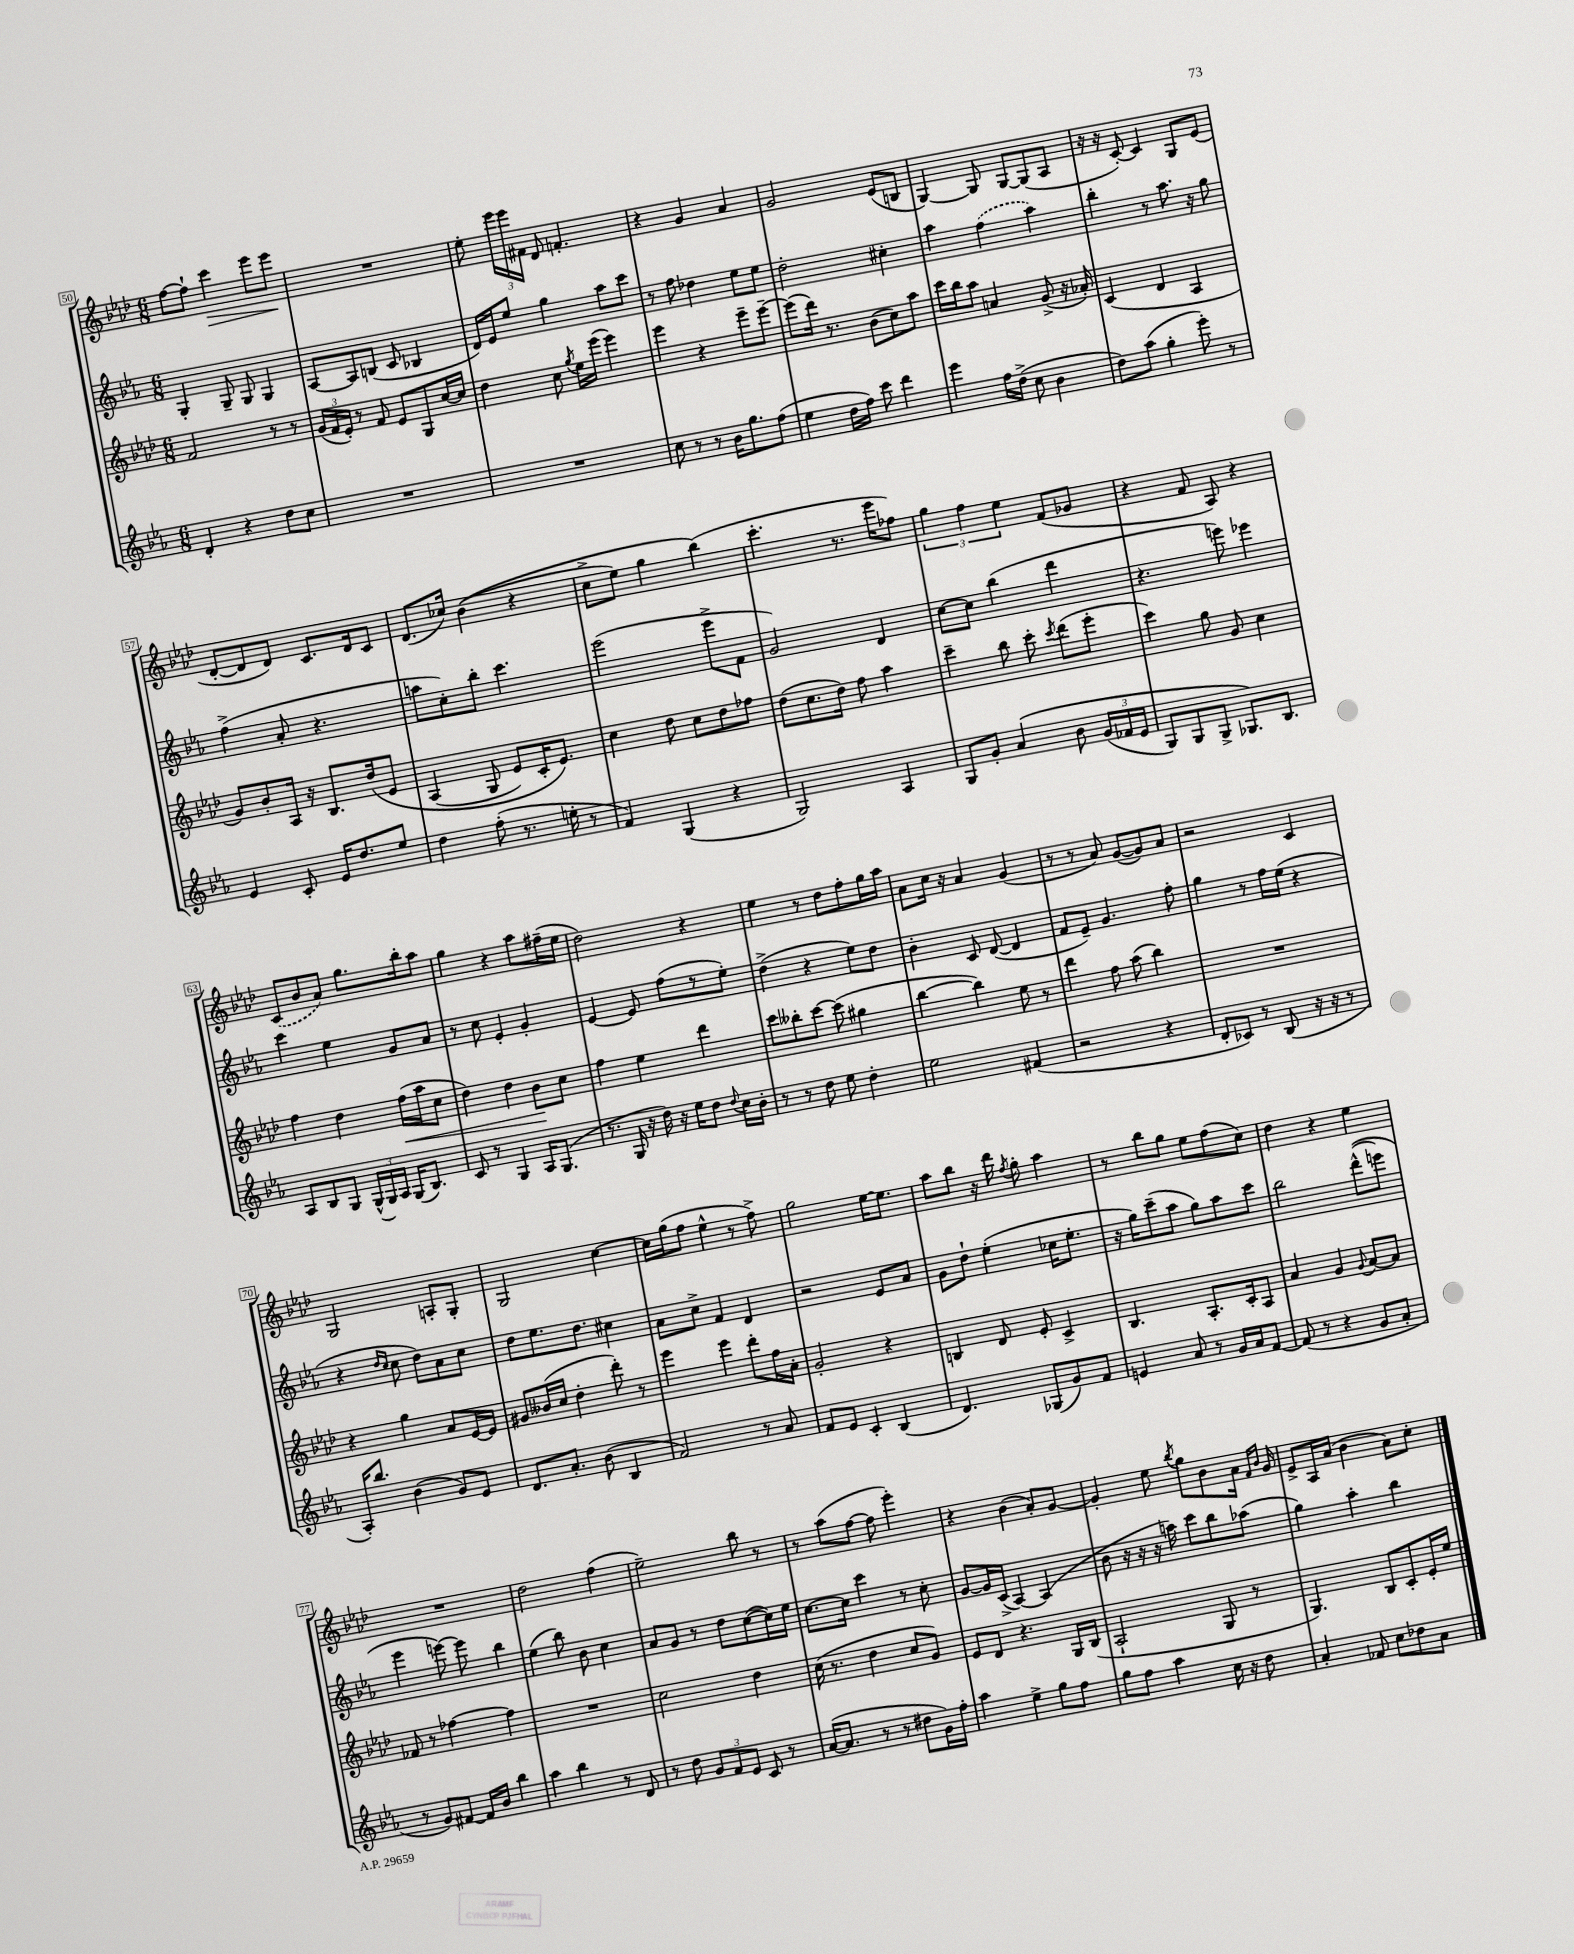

**kern	**kern	**dynam	**kern	**kern	**dynam
*part4	*part3	*part3	*part2	*part1	*part1
*staff4	*staff3	*staff3	*staff2	*staff1	*staff1
*clefG2	*clefG2	*	*clefG2	*clefG2	*
*k[b-e-a-]	*k[b-e-a-d-]	*	*k[b-e-a-]	*k[b-e-a-d-]	*
*M6/8	*M6/8	*	*M6/8	*M6/8	*
=50	=50	=50	=50	=50	=50
4d'/	2f/	.	4G'/	[8ff\L	.
.	.	.	.	8ff`\J]	.
!	!	!	!	!	!LO:HP:b
4r	.	.	8G~/	4ccc\	>
.	.	.	8G/	.	.
8dd\L	8r	.	4G/	8eee-\L	.
8cc\J	8r	.	.	8eee-\J	.
.	.	.	.	.	]
=51	=51	=51	=51	=51	=51
2.r	(24g/LL	.	[8A-/L	2.r	.
.	24f/	.	.	.	.
.	24e-'/JJ)	.	.	.	.
.	8r	.	8A-/]	.	.
.	8f/	.	(8Bn/J	.	.
.	8e-/L	.	8c/	.	.
.	8G/	.	4B-X/	.	.
.	[16cc/L	.	.	.	.
.	16cc/JJ]	.	.	.	.
=52	=52	=52	=52	=52	=52
2.r	4dd-\	.	16d/LL)	8ee-'\	.
.	.	.	16e-/J	.	.
.	.	.	8ee-/J	24eee-\LL	.
.	.	.	.	24eee-\	.
.	.	.	.	24f#X\JJ	.
.	8cc\	.	4gg\	8d-/	.
.	8qgg/	.	.	.	.
.	16ee-\LL	.	.	4.fn'/	.
.	(16eee-\JJ	.	.	.	.
.	4eee-\)	.	8aa-\L	.	.
.	.	.	8ccc\J	.	.
=53	=53	=53	=53	=53	=53
8cc\	4eee-\	.	8r	4r	.
8r	.	.	8ff\	.	.
8r	4r	.	4dd-X\	4g/	.
16b-\KL	.	.	.	.	.
8.gg\	.	.	.	.	.
.	8eee-~\L	.	8ee-\L	4a-/	.
(8ff\J	[8eee-~\J	.	8ee-\J	.	.
=54	=54	=54	=54	=54	=54
4ee-\	(8eee-\L]	.	2dd'\	2g/	.
.	16ddd-\Jk)	.	.	.	.
.	8.r	.	.	.	.
16dd\LL	.	.	.	.	.
16ff\JJ)	.	.	.	.	.
8ccc\	(8b-\L	.	.	.	.
4ddd\	8cc\)	.	4cc#X'\	(8e-/L	.
.	8aa-\J	.	.	8Bn/J	.
=55	=55	=55	=55	=55	=55
4eee-\	16ccc\LL	.	4aa-\	[4G/)	.
.	16bb-\J	.	.	.	.
.	8aa-\J	.	.	.	.
16ff\LL	4an/	.	(4ff\	8G/]	.
(16dd^\JJ	.	.	.	.	.
8cc\	.	.	.	[8G/L	.
4b-\	(8g^/	.	4aa-\)	(8G/]	.
.	16r	.	.	8A-/J	.
.	16a-X'/)	.	.	.	.
=56	=56	=56	=56	=56	=56
8dd\L)	(4c/	.	4bb-'\	16r	.
.	.	.	.	16r	.
(8aa-\J	.	.	.	[8c'/)	.
4gg'\	4d-/	.	8r	4c/]	.
.	.	.	8.aa-\	.	.
8eee-'\)	4A-/	.	.	8G/L	.
.	.	.	16r	.	.
8r	.	.	8gg\	(8e-/J	.
!!LO:LB:g=z
=57	=57	=57	=57	=57	=57
4e-/	8g/L)	.	(4ff^\	[8d-'/L	.
.	8b-'/	.	.	8d-/]	.
8c'/	16A-/Jk	.	8a-'/	8d-/J)	.
.	16r	.	.	.	.
16e-/KL	8.B-/L	.	4.r	8.c/L	.
8.dd/	.	.	.	.	.
.	(16dd-/k	.	.	16d-/k	.
8ee-/J	8e-/J	.	.	8c/J	.
=58	=58	=58	=58	=58	=58
4dd\	(4A-/	.	8aan\L	(8.d-/L	.
.	.	.	8cc'\)	.	.
.	.	.	.	16cc-X/Jk)	.
(8ff'\	8G/	.	8bb-'\J	((4b-\	.
8.r	8e-/L)	.	4.ccc\	.	.
.	16c'/K	.	.	4r	.
16een'\	8.e-/J)	.	.	.	.
8r	.	.	.	.	.
=59	=59	=59	=59	=59	=59
4f/)	4cc\	.	(2eee-\	8cc^\L	.
.	.	.	.	8ee-\J)	.
(4G/	8dd-\	.	.	4gg\	.
.	8cc\L	.	.	.	.
4r	8dd-\	.	8eee-^\L	(4bb-\)	.
.	8ff-X\J	.	8f\J	.	.
=60	=60	=60	=60	=60	=60
2G/)	(8dd-\L	.	2g/)	4.ccc'\	.
.	8.cc\	.	.	.	.
.	16dd-\Jk)	.	.	.	.
.	8ff\	.	.	8.r	.
4A-/	4aa-\	.	4d/	.	.
.	.	.	.	16eee-\KL	.
.	.	.	.	8ff-X\J)	.
=61	=61	=61	=61	=61	=61
8G/L	4ccc~\	.	[8cc\L	6gg\	.
8g'/J	.	.	8cc\J]	.	.
.	.	.	.	6ff\	.
(4a-/	8bb-\	.	(4bb-\	.	.
.	.	.	.	6ee-\	.
.	8ccc'\	.	.	.	.
.	8qccc/	.	.	.	.
8b-\	(8ddd-\L	.	4ddd\	(8f/L	.
(24g/LL	8eee-'\J	.	.	8g-X/J	.
24f-X/	.	.	.	.	.
24e-/JJ	.	.	.	.	.
=62	=62	=62	=62	=62	=62
8G/L)	4ccc\)	.	4.r	4r	.
8G/	.	.	.	.	.
8G^/J	8gg\	.	.	8f/	.
8.G-X/L)	8g/	.	8eeen\)	8A-/)	.
.	4cc\	.	4eee-X\	4r	.
8.B-/J	.	.	.	.	.
!!LO:LB:g=z
=63	=63	=63	=63	=63	=63
8A-/L	4ff\	.	4ccc\	(8c/L	.
8B-/	.	.	.	8b-/	.
8G/J	4dd-\	.	4ee-\	8a-/J)	.
(24G^^/LL	.	.	.	8.gg\L	.
24G/)	.	.	.	.	.
24A-/JJ	.	.	.	.	.
!	!	!LO:HP:b	!	!	!
(16G/KL	(16ff\LL	<	8g/L	.	.
8.B-/J)	16aa-\J	.	.	16bb-'\k	.
.	8cc\J	.	8a-/J	8aa-\J	.
=64	=64	=64	=64	=64	=64
8c/	4dd-\)	.	8r	4gg\	.
8r	.	.	8cc\	.	.
4G/	4dd-\	.	4e-'/	4r	.
16A-/KL	8b-\L	.	4g'/	8aa-\L	.
(8.G/J	.	.	.	.	.
.	8cc\J	[	.	(16ff#X~\L	.
.	.	.	.	16ee-\JJ	.
=65	=65	=65	=65	=65	=65
8.r	4ff\	.	[4e-/	2dd-\)	.
16G/	.	.	.	.	.
16r	4ee-\	.	8e-/]	.	.
16dd\)	.	.	.	.	.
16r	.	.	(8ff\L	.	.
16ee-\KL	.	.	.	.	.
8dd\J	4ddd-\	.	8r	4r	.
8qqdd/	.	.	.	.	.
16cc\LL	.	.	8ee-'\J)	.	.
16b-'\JJ	.	.	.	.	.
=66	=66	=66	=66	=66	=66
8r	8ccc\L	.	(4dd^\	4ee-\	.
8r	8bb--X'\	.	.	.	.
8dd\	[8ccc\J	.	4r	8r	.
8ee-\	(8ccc\]	.	.	8dd-\L	.
4dd'\	4gg#X\	.	8ee-\L)	8ff'\	.
.	.	.	8dd\J	16gg\L	.
.	.	.	.	16aa-\JJ	.
=67	=67	=67	=67	=67	=67
2ee-\	[4bb-\	.	4b-'\	8a-\L	.
.	.	.	.	16cc\Jk	.
.	.	.	.	16r	.
.	4bb-\])	.	8c/	4a-/	.
.	.	.	([8d/	.	.
(4f#X/	8ee-\	.	4d/]	(4g/	.
.	8r	.	.	.	.
=68	=68	=68	=68	=68	=68
2r	4ddd-\	.	8f/L	8r	.
.	.	.	8e-~/J)	8r	.
.	8ff\	.	4.g/	8a-/)	.
.	(8aa-\	.	.	([8g/L	.
4r	4bb-\)	.	.	8g/])	.
.	.	.	8ff'\	8a-/J	.
=69	=69	=69	=69	=69	=69
8d'/L	2.r	.	4gg\	2r	.
8c-X/J)	.	.	.	.	.
8r	.	.	8r	.	.
(8B-/	.	.	16ff\LL	.	.
.	.	.	(16ee-\JJ	.	.
16r	.	.	4r	4c/	.
16r	.	.	.	.	.
8r	.	.	.	.	.
!!LO:LB:g=z
=70	=70	=70	=70	=70	=70
16A-'/KL)	4r	.	4r	2G/	.
8.bb-/J	.	.	.	.	.
.	.	.	16qqdd/LL	.	.
.	.	.	16qqcc/JJ	.	.
(4b-\	4gg\	.	8cc\	.	.
.	.	.	8dd\L)	.	.
8g/L)	8a-/L	.	8a-\	8An'/L	.
8e-/J	[16e-/L	.	8cc\J	8G'/J	.
.	16e-/JJ]	.	.	.	.
=71	=71	=71	=71	=71	=71
8.d/L	8g#X/L	.	8dd\L	2G/	.
.	(16b--X/L	.	8.ee-\	.	.
8.a-'/J	16cc/JJ	.	.	.	.
.	4dd-'\	.	.	.	.
.	.	.	8.dd\J	.	.
(8b-\	.	.	.	.	.
4B-/	8ddd-'\)	.	4cc#X\	[4cc\	.
.	8r	.	.	.	.
=72	=72	=72	=72	=72	=72
2f/)	4eee-\	.	8a-\L	16cc\LL]	.
.	.	.	.	(16gg\J	.
.	.	.	8cc^\J	8ff\J	.
.	4eee-\	.	4f/	4ee-^^\	.
8r	8ddd-'\L	.	4d/	8r	.
8a-/	16ff\L	.	.	8ff^\)	.
.	16a-'\JJ	.	.	.	.
=73	=73	=73	=73	=73	=73
8f/L	2g'/	.	2r	2gg\	.
8e-/J	.	.	.	.	.
4c'/	.	.	.	.	.
(4B-/	4r	.	8e-/L	[16ee-\KL	.
.	.	.	.	8.ee-\J]	.
.	.	.	8a-/J	.	.
=74	=74	=74	=74	=74	=74
4.d/)	4Bn/	.	8g\L	8aa-\L	.
.	.	.	8dd`\J	8bb-\J	.
.	8d-/	.	(4ee-'\	16r	.
.	.	.	.	16ddd-\	.
.	.	.	.	8qff/	.
(8G-X/L	8e-'/	.	.	8gg'\	.
8g/)	4c^/	.	16cc-X\KL	4aa-\	.
.	.	.	8.ee-'\J	.	.
8f/J	.	.	.	.	.
=75	=75	=75	=75	=75	=75
4en/	4.B-/	.	16r	8r	.
.	.	.	16gg\KL)	.	.
.	.	.	(8ccc~\	8bb-\L	.
8a-/	.	.	8aa-\J	8gg\J	.
8r	8.A-'/L	.	8gg\L)	8ee-\L	.
16g/LL	.	.	8aa-\	(8ff\	.
16a-/J	16c'/k	.	.	.	.
[8f/J	8A-/J	.	8ccc\J	8cc\J)	.
=76	=76	=76	=76	=76	=76
(8f/]	4a-/	.	2bb-\	4dd-\	.
8r	.	.	.	.	.
4r	4g/	.	.	4r	.
.	8qqg/	.	.	.	.
8g/L	[8a-/L	.	((8ddd^^\L	4ee-\	.
8a-'/J	8a-/J]	.	8eeen\J)	.	.
!!LO:LB:g=z
=77	=77	=77	=77	=77	=77
8r	8f-X/	.	4eee-\	2.r	.
8g/L)	8r	.	.	.	.
[8f#X/J	[4ff-X\	.	[8eeen\)	.	.
16f#/LL]	.	.	8eee\]	.	.
16b-/JJ	.	.	.	.	.
4bb-\	4ff-\]	.	4bb-\	.	.
=78	=78	=78	=78	=78	=78
4aa-\	2.r	.	(4ee-\	2dd-\	.
4bb-\	.	.	8bb-\)	.	.
.	.	.	8b-\	.	.
8r	.	.	4cc\	(4ff\	.
8d/	.	.	.	.	.
=79	=79	=79	=79	=79	=79
8r	2cc\	.	8a-/L	2ee-~\)	.
8dd\	.	.	8g/J	.	.
12g/L	.	.	8r	.	.
12f/	.	.	.	.	.
.	.	.	8dd\L	.	.
12e-/J	.	.	.	.	.
8c/	4dd-\	.	([8cc\	8bb-\	.
8r	.	.	16cc\L])	8r	.
.	.	.	16ee-\JJ	.	.
=80	=80	=80	=80	=80	=80
([16a-/KL	(16cc\	.	[8.cc\L	8r	.
8.a-/J]	8.r	.	.	.	.
.	.	.	.	(8aa-\L	.
.	.	.	16cc\Jk]	.	.
8r	4dd-\	.	4ccc\	[8ff\J	.
8r	.	.	.	8ff\]	.
8dd#X\L	8cc/L	.	8r	4eee-'\)	.
16g\L)	8g/J)	.	8cc'\	.	.
16ff'\JJ	.	.	.	.	.
=81	=81	=81	=81	=81	=81
4aa-\	8e-/L	.	[8g/L	4r	.
.	8d-/J	.	16g/L]	.	.
.	.	.	(16c^/JJ	.	.
4ee-^\	4.r	.	[4A-/)	(4b-\	.
8gg\L	.	.	(4A-/]	8a-'/L)	.
8ff\J	16G/LL	.	.	[8g/J	.
.	(16B-/JJ	.	.	.	.
=82	=82	=82	=82	=82	=82
8gg\L	2A-`/	.	8b-\	4g'/]	.
8ff\J	.	.	16r	.	.
.	.	.	16r	.	.
4aa-\	.	.	16r	8ee-\	.
.	.	.	16aan\)	.	.
.	.	.	.	8qbb-/	.
.	.	.	8ccc\L	8gg\L	.
16cc\	8G/	.	8bb-\	8b-\	.
16r	.	.	.	.	.
8dd\	8r	.	(8aa-X\J	16a-\Jk	.
.	.	.	.	16qqf/LL	.
.	.	.	.	16qqb-/JJ	.
.	.	.	.	16g/	.
=83	=83	=83	=83	=83	=83
4a-'/	4.G/)	.	4gg\)	8e-^/L	.
.	.	.	.	16A-/L	.
.	.	.	.	(16a-/JJ	.
8f-X/	.	.	4aa-'\	4b-\	.
8cc\L	8B-/L	.	.	.	.
8dd-X\	8c'/	.	4bb-\	8a-\L)	.
8a-\J	16e-'/L	.	.	8cc'\J	.
.	16ee-/JJ	.	.	.	.
==	==	==	==	==	==
*-	*-	*-	*-	*-	*-
